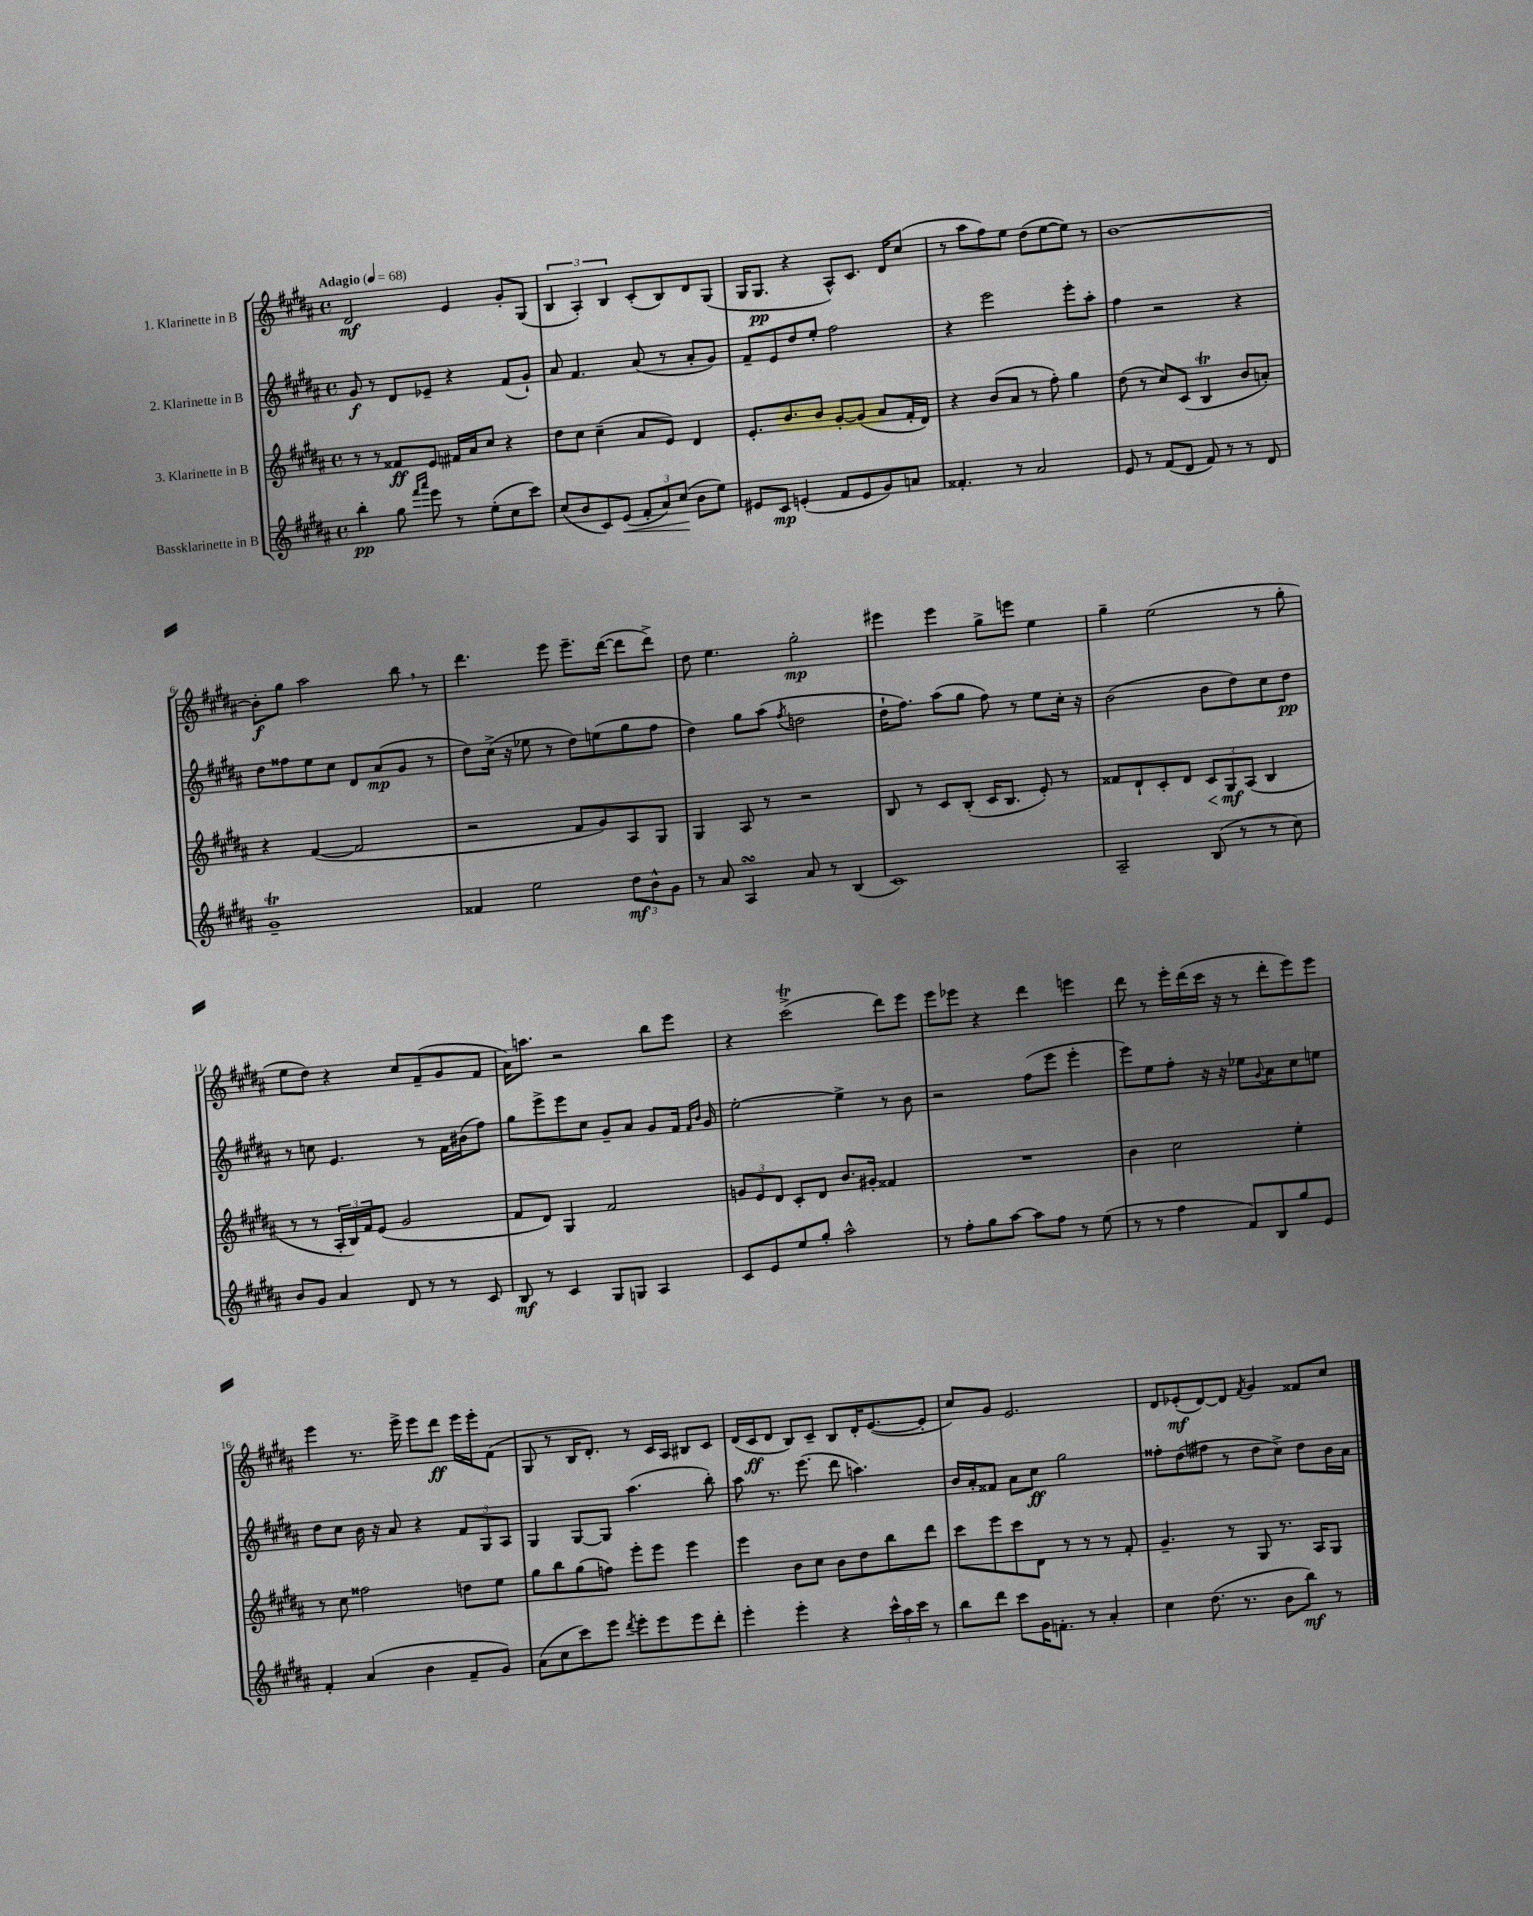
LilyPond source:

<<
\new StaffGroup <<
\new Staff = "s0" \with { instrumentName = "1. Klarinette in B" } {
    \clef treble \key b \major \defaultTimeSignature \time 4/4 \tempo "Adagio" 4 = 68
    dis'2\mf e'4 gis'8-. gis8( |
    \tuplet 3/2 { b4 ais4-.) b4 } cis'8-.( b8) dis'8 gis8( |
    gis16 gis8.\pp r4 ais8-^) cis'8. dis'16 cis''8( |
    r8 ais''8 fis''8) e''8 dis''8( e''8~ e''8) r8 |
    b'1~ |
    b'8-.\f gis''8 ais''2 b''8 \breathe r8 |
    dis'''4. e'''8 e'''8.-- dis'''16~( dis'''8 dis'''8->) |
    dis''8 e''4. gis''2-.\mp |
    eis'''4 eis'''4 gis''8-> e'''8 e''4 |
    gis''4-- e''2( r8 gis''8-. |
    e''8 dis''8) r4 cis''8 fis'8--( gis'8 fis'8 |
    ais'16) a''8. r2 b''8 e'''8 |
    r4 cis'''2->\trill( dis'''8) e'''8 |
    e'''8 ees'''8 r4 dis'''4 e'''4 |
    dis'''8 r8 e'''16-. dis'''16( cis'''16 r16 r8 dis'''8-. e'''8) e'''8 |
    e'''4 r8. e'''16-> e'''8 dis'''8\ff e'''16 e'''16-. fis'8( |
    gis8 r8 b16 dis'8.-.) r8 cis'16 ais16 bis8 cis'8 |
    dis'16( cis'16\ff dis'8 b8) cis'8-- b8 dis'16-. e'8.~( e'8-. |
    cis''8) gis'8 e'2. |
    dis'8 ees'8-.\mf( dis'8~) dis'8 \acciaccatura { fis'8 } gis'4 fisis'8 cis''8 \bar "|." |
}
\new Staff = "s1" \with { instrumentName = "2. Klarinette in B" } {
    \clef treble \key b \major \defaultTimeSignature \time 4/4
    gis'8\f r8 dis'8 ees'8-- r4 fis'8( gis'8-!) |
    ais'8 fis'4. ais'8( r8 ais'8-. gis'8) |
    fis'8-- e'8 dis''8 e''8-. fis''2 |
    r4 e'''2 e'''8-. ais''8-. |
    fis''4 r2 r4 |
    dis''8 fisis''8 e''8 cis''8 dis'8 ais'8\mp( gis'8 r8 |
    dis''8) cis''16->( r16 ees''8 r8 dis''8) e''8( gis''8 fis''8 |
    dis''4) gis''8 ais''8( \acciaccatura { fis''8 } d''2 |
    dis''16-! fis''8.) ais''8( gis''8 fis''8) r8 e''8 cis''16-. r16 |
    b'2( b'8 dis''8) cis''8 dis''8\pp |
    r8 c''8 e'4. r8 fis'16 bis'16( fis''8) |
    gis''8 e'''8-> e'''8 cis''8 gis'8-- ais'8 gis'8 fis'16 \grace { fis'16 b'16 } gis'16 |
    e''2~-. e''4-> r8 b'8 |
    r2 fis''8( e'''8 e'''4-. |
    e'''8) e''8 fis''8-. r16 r16 ees''8 \appoggiatura { gis'8 } ais'8 cis''8 e''8 |
    dis''8 cis''8 b'16 r16 ais'8 r4 \tuplet 3/2 { fis'8 gis8 ais8 } |
    gis4 gis8~ gis8 ais''4.( b''8-.) |
    ais''8 r8. e'''8.( dis'''8 a''4.) |
    b'16 ais'16-. fisis'8 ais'8 cis''8\ff gis''2 |
    fisis''8-. dis''8( fis''8 r8 dis''8 cis''8->) dis''8 b'16 ais'16 \bar "|." |
}
\new Staff = "s2" \with { instrumentName = "3. Klarinette in B" } {
    \clef treble \key b \major \defaultTimeSignature \time 4/4
    r8 r8 fisis'8\ff e'8 fis'16 ais'16 cis''8 r4 |
    dis''8 cis''8 cis''4--( ais'8 e'8) dis'4 |
    e'8.-. b'8. b'8 gis'8~-. gis'8( ais'8 fis'16-. dis'16) |
    r4 b'8( ais'8 r8 fis''8-.) gis''4 |
    dis''8( r8 cis''8) cis'8( b4\trill b'8 a'8-.) |
    r4 fis'4~( fis'2 |
    r2 fis'8 gis'8) ais8 gis8 |
    gis4 ais8 r8 r2 |
    b8 r8 cis'8 b8-.( cis'16 b8. e'8-.) r8 |
    fisis'8 dis'8-! cis'8-. dis'8 \tuplet 3/2 { cis'8\< gis8\mf\! ais8( } b4 |
    r8 r8 \tuplet 3/2 { ais16-. b16) fis'16 } e'8( gis'2 |
    fis'8 dis'8) gis4 fis'2 |
    \tuplet 3/2 { g'8 e'8 dis'8 } cis'8-. dis'8 b'8. gis'16-. fisis'4 |
    R1 |
    b'4 cis''2 e''4-. |
    r8 cis''8 fisis''2 d''8 e''8 |
    gis''8 b''8 gis''8( f''8) e'''8-. e'''8 e'''4 |
    e'''4 b'8 cis''8 b'8 dis''8 b''8 dis'''8 |
    cis'''8 e'''8 cis'''8 dis'8 r8 r8 r8 fis'8-. |
    gis'4.-- r8 gis8 r8. ais16 gis8 \bar "|." |
}
\new Staff = "s3" \with { instrumentName = "Bassklarinette in B" } {
    \clef treble \key b \major \defaultTimeSignature \time 4/4
    b''4-.\pp gis''8 \grace { fis'''16 ais'''16 } e'''8 r8 e''8-.( cis''8 cis'''8) |
    cis''8( b'8 cis'8) e'8\<( \tuplet 3/2 { fis'8-. ais'8) cis''8\!( } b'8 e''8) |
    eis'8 cis'8\mp e'4-.( fis'8 e'8 gis'8) a'8 |
    fisis'4.-. r8 ais'2 |
    e'8 r8 fis'8( dis'8 fis'8) r8 r8 dis'8 |
    gis'1--\trill |
    fisis'4 e''2 \tuplet 3/2 { dis''8\mf b'8-^ gis'8 } |
    r8 ais'8 ais4\turn ais'8 r8 b4( |
    cis'1) |
    ais2-- b8( r8 r8 cis''8) |
    b'8 gis'8 ais'4 dis'8 r8 r8 cis'8 |
    b8\mf r8 cis'4 gis8 g8 ais4 |
    cis'8 e'8 e''8 gis''8-. ais''2-^ |
    r8 fis''8-. gis''8 ais''8~ ais''8 fis''8 r8 e''8( |
    r8 r8 fis''4 fis'8) b8 gis''8 e'8 |
    fis'4-. ais'4( b'4 fis'8-- gis'8) |
    ais'8( cis''8 cis'''8) e'''8 \acciaccatura { dis'''8 } e'''8-. e'''8 e'''8 dis'''8-. |
    e'''4-. e'''4-. r4 \tuplet 3/2 { cis'''16-^ ais''16 cis'''16 } r8 |
    b''8 dis'''8 cis'''8 gis'16 f'8.-. r8 ais'4-. |
    cis''4 dis''8.( r8. b'8 b''8\mf) r8 \bar "|." |
}
>>
>>
